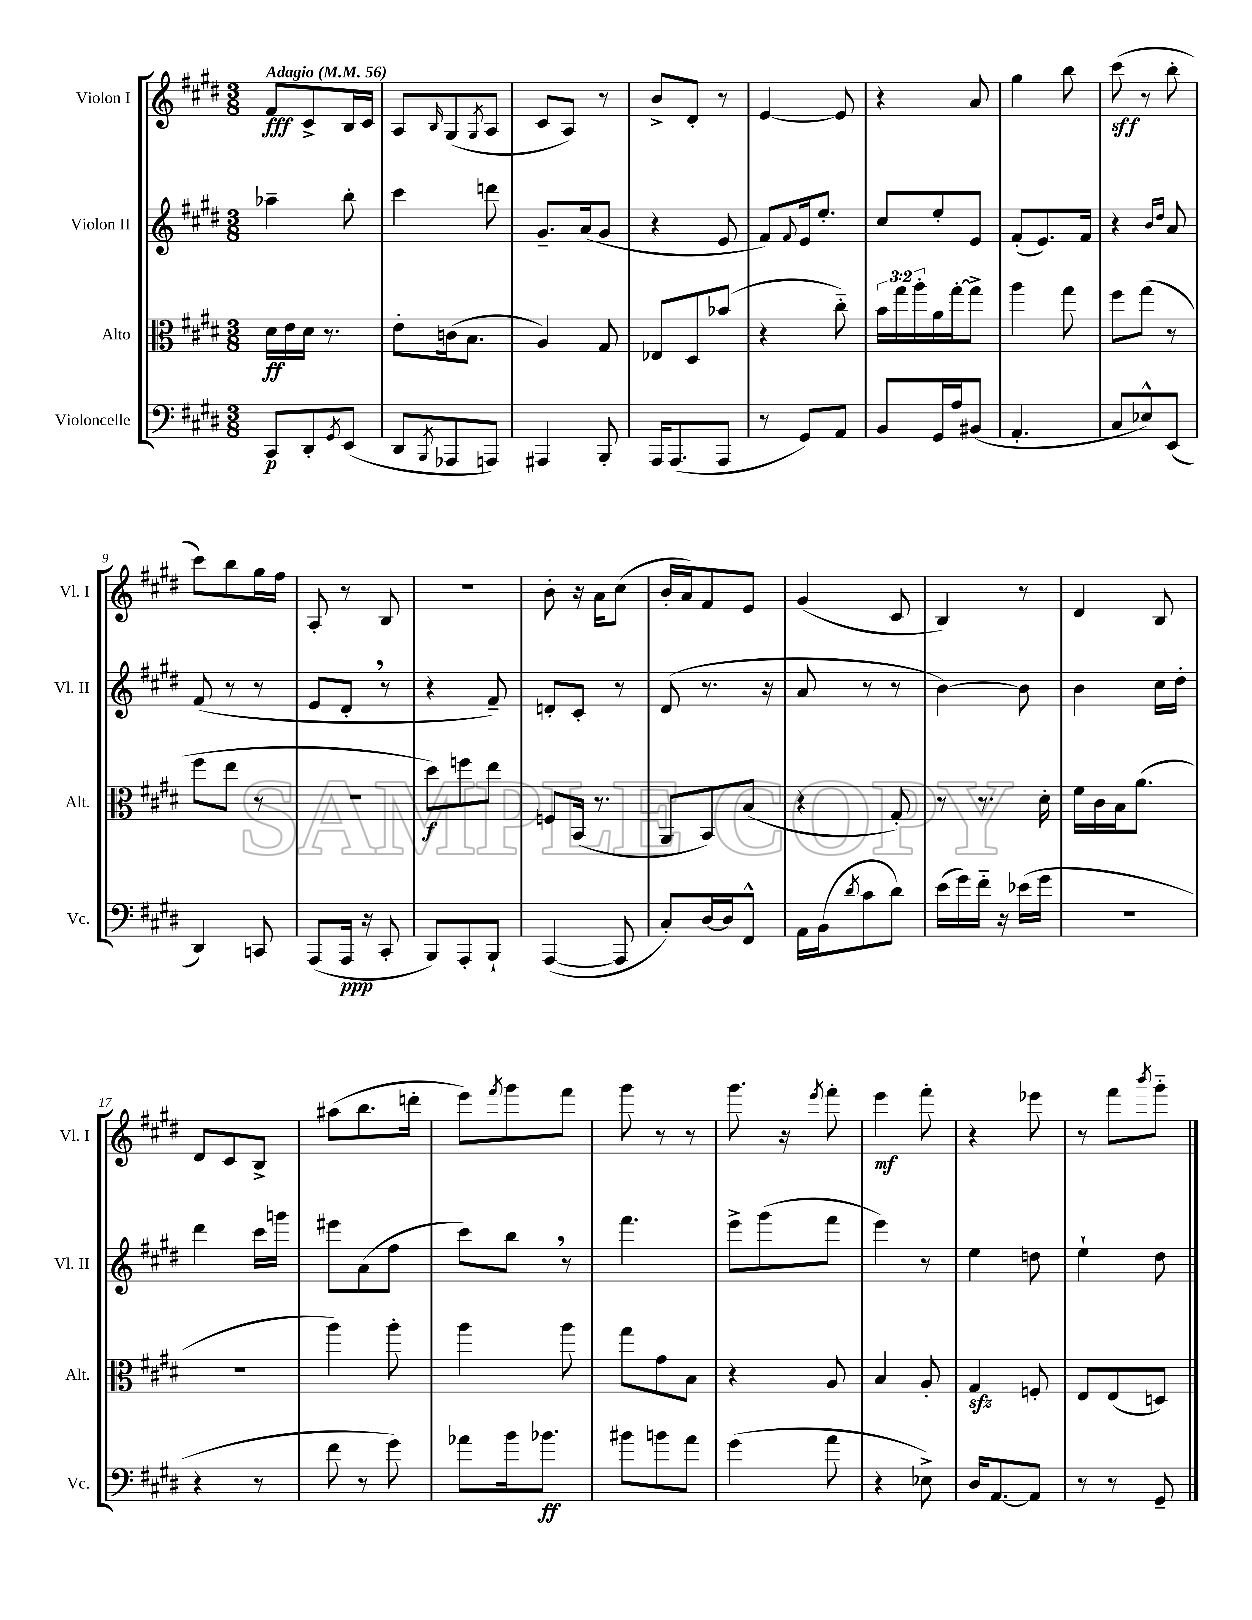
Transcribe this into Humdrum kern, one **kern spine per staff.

**kern	**kern	**kern	**kern
*staff4	*staff3	*staff2	*staff1
*clefF4	*clefC3	*clefG2	*clefG2
*k[f#c#g#d#]	*k[f#c#g#d#]	*k[f#c#g#d#]	*k[f#c#g#d#]
*M3/8	*M3/8	*M3/8	*M3/8
*MM56	*MM56	*MM56	*MM56
8CC#	16d#	4aa-~	8f#
.	16e	.	.
8DD#'	16d#	.	8c#^
.	8.r	.	.
8qGG#	.	.	.
(8EE	.	8bb'	16B
.	.	.	16c#
=	=	=	=
8DD#	8e'	4ccc#	8A
8qBBB	.	.	16qqB
8AAA-	(16c	.	(8G#
.	8.B	.	.
.	.	.	8qG#
8AAA)	.	8ddd	8A
=	=	=	=
4AAA#	4A)	8.g#~	8c#
.	.	.	8A)
.	.	(16a	.
8BBB'	8G#	8g#	8r
=	=	=	=
16AAA	8E-	4r	8b^
(8.AAA	.	.	.
.	8D#	.	8d#'
8AAA	(8b-	8e	8r
=	=	=	=
8r	4r	8f#)	[4e
.	.	8qqf#	.
8GG#)	.	16e	.
.	.	8.ee'	.
8AA	8cc#'~)	.	8e]
=	=	=	=
8BB	24b	8cc#	4r
.	24gg#	.	.
.	24aa'	.	.
16GG#	16a	8ee'	.
16A	[16gg#'	.	.
(8BB#	8gg#^]	8e	8a
=	=	=	=
4.AA'	4aa	(8f#'	4gg#
.	.	8.e)	.
.	8gg#	.	8bb
.	.	16f#	.
=	=	=	=
8C#	8ff#	4r	(8ccc#
8E-^^)	(8gg#	.	8r
.	.	16qqb	.
.	.	16qqdd#	.
(8EE	8r	8a	8bb'
=	=	=	=
4DD#)	8ff#	(8f#	8ccc#)
.	8ee	8r	8bb
8CC	8r	8r	16gg#
.	.	.	16ff#
=	=	=	=
(8AAA	4.r	8e	8A'
16AAA	.	8d#'	8r
16r	.	.	.
8CC#'	.	8r	8B
=	=	=	=
8BBB)	8dd#)	4r	4.r
8AAA'	8ff	.	.
8BBB`	8ee	8f#~)	.
=	=	=	=
([4AAA	8F	8d'	8b'
.	(16BB	8c#'	16r
.	8.r	.	16a
8AAA]	.	8r	(8cc#
=	=	=	=
8C#')	8AA	(8d#	16b'
.	.	.	16a)
[16D#	8BB)	8.r	8f#
16D#]	.	.	.
8FF#^^	(8B	.	8e
.	.	16r	.
=	=	=	=
16AA	4r	8a	(4g#
(16BB	.	.	.
8qd#	.	.	.
8c#	.	8r	.
8d#)	8G#')	8r	8c#
=	=	=	=
(16e	8r	[4b)	4B)
16g#)	.	.	.
16f#'~	8.r	.	.
16r	.	.	.
(16e-	.	8b]	8r
16g#	16d#'	.	.
=	=	=	=
4.r	16f#	4b	4d#
.	16c#	.	.
.	16B	.	.
.	(8.a	.	.
.	.	16cc#	8B
.	.	16dd#'	.
=	=	=	=
4r	4.r	4ddd#	8d#
.	.	.	8c#
8r	.	16ccc#	8B^
.	.	16ggg	.
=	=	=	=
8f#	4aa)	8eee#	(8aa#
8r	.	(8a	8.bb
8g#)	8aa'	8ff#	.
.	.	.	16ddd'
=	=	=	=
8a-	4aa	8ccc#)	8eee)
.	.	.	8qfff#
16b	.	8bb	8ggg#
8.b-	.	.	.
.	8aa	8r	8fff#
=	=	=	=
8b#	8gg#	4.fff#	8ggg#
8b	8g#	.	8r
8a	8B	.	8r
=	=	=	=
(4g#	4r	8eee^	8.ggg#
.	.	(8ggg#	.
.	.	.	16r
.	.	.	8qeee
8a	8A	8fff#	8fff#'
=	=	=	=
4r	4B	4eee)	4eee
8E-^)	8A'	8r	8fff#'
=	=	=	=
16D#	4G#	4ee	4r
[8.AA	.	.	.
8AA]	8F'	8dd	8eee-
=	=	=	=
8r	8E	4ee`	8r
8r	(8E	.	8fff#
.	.	.	8qbbb
8GG#~	8D)	8dd#	8ggg#'~
==	==	==	==
*-	*-	*-	*-
